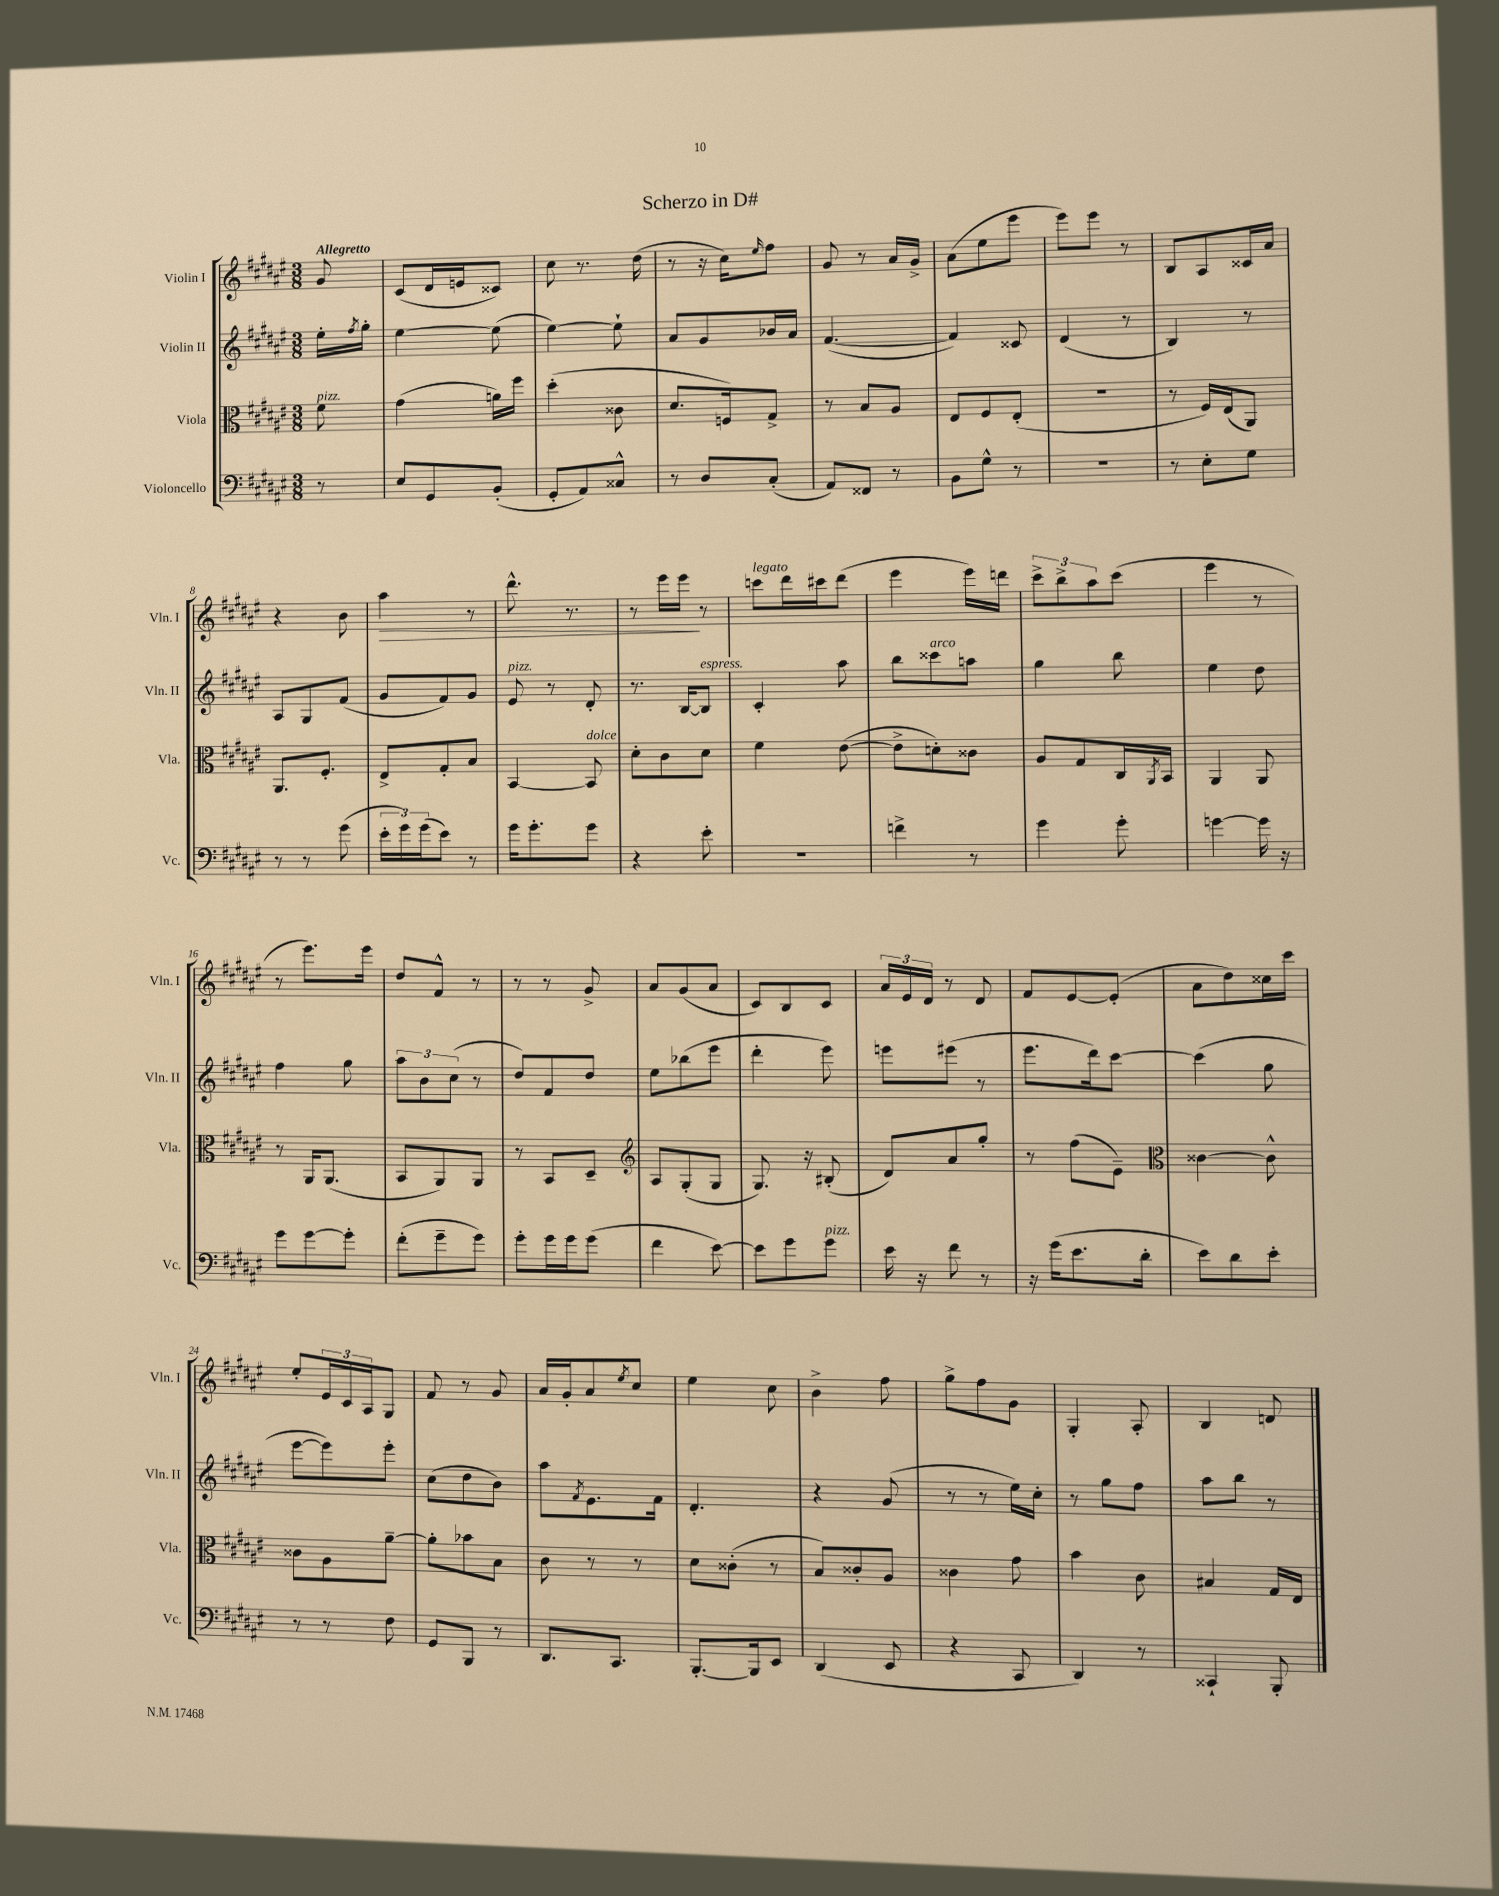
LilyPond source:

\header { title = "Scherzo in D#" }
<<
\new StaffGroup <<
\new Staff = "s0" \with { instrumentName = "Violin I" shortInstrumentName = "Vln. I" } {
    \clef treble \key fis \major \numericTimeSignature \time 3/8 \partial 8 \tempo "Allegretto"
    gis'8 |
    cis'8( dis'16 e'16 cisis'8) |
    cis''8 r8. dis''16( |
    r8 r16 cis''16) \grace { eis''16 } fis''8 |
    gis'8 r8 ais'16 gis'16-> |
    ais'8( eis''8 eis'''8 |
    eis'''8) eis'''8 r8 |
    b8 ais8 cisis'16 ais'16 |
    r4 b'8 |
    ais''4\> r8 |
    dis'''8.-^ r8. |
    r8 eis'''16 eis'''16\! r8 |
    c'''8^\markup { \italic "legato" } dis'''16 cis'''16 dis'''8( |
    eis'''4 eis'''16) d'''16 |
    \tuplet 3/2 { cis'''8-> b''8-> ais''8 } cis'''8( |
    eis'''4 r8 |
    r8 eis'''8.) eis'''16 |
    dis''8 fis'8-^ r8 |
    r8 r8 gis'8-> |
    ais'8 gis'8( ais'8 |
    cis'8) b8 cis'8 |
    \tuplet 3/2 { ais'16 eis'16 dis'16 } r8 dis'8 |
    fis'8 eis'8~ eis'8-.( |
    ais'8 dis''8) cisis''16 cis'''16 |
    eis''8-. \tuplet 3/2 { eis'16 cis'16 ais16 } gis8 |
    fis'8 r8 gis'8 |
    ais'16 gis'16-. ais'8 \acciaccatura { eis''8 } cis''8 |
    eis''4 cis''8 |
    b'4-> fis''8 |
    gis''8-> fis''8 gis'8 |
    gis4-. ais8-. |
    b4 d'8 \bar "|." |
}
\new Staff = "s1" \with { instrumentName = "Violin II" shortInstrumentName = "Vln. II" } {
    \clef treble \key fis \major \numericTimeSignature \time 3/8 \partial 8
    eis''16-. \acciaccatura { fis''8 } gis''16-. |
    eis''4~ eis''8( |
    eis''4~) eis''8-! |
    ais'8 gis'8 bes'16 ais'16 |
    fis'4.~( |
    fis'4) cisis'8 |
    dis'4( r8 |
    b4) r8 |
    ais8 gis8 fis'8( |
    gis'8 fis'8) gis'8 |
    eis'8^\markup { \italic "pizz." } r8 dis'8-. |
    r8. b16~ b8^\markup { \italic "espress." } |
    cis'4-. ais''8 |
    b''8 cisis'''8^\markup { \italic "arco" } a''8 |
    gis''4 b''8 |
    eis''4 dis''8 |
    fis''4 gis''8 |
    \tuplet 3/2 { ais''8 b'8 cis''8( } r8 |
    dis''8) fis'8 dis''8 |
    eis''8 bes''8( eis'''8 |
    dis'''4-. eis'''8) |
    e'''8 eis'''8( r8 |
    eis'''8. dis'''16) cis'''8~ |
    cis'''4( gis''8 |
    eis'''8~ eis'''8) eis'''8-. |
    cis''8( dis''8 b'8) |
    ais''8 \acciaccatura { fis'8 } eis'8. fis'16 |
    dis'4.-. |
    r4 gis'8( |
    r8 r8 eis''16) cis''16-. |
    r8 gis''8 fis''8 |
    ais''8 b''8 r8 \bar "|." |
}
\new Staff = "s2" \with { instrumentName = "Viola" shortInstrumentName = "Vla." } {
    \clef alto \key fis \major \numericTimeSignature \time 3/8 \partial 8
    fis'8^\markup { \italic "pizz." } |
    gis'4( a'16) fis''16 |
    dis''4-.( cisis'8 |
    dis'8. f16) gis8-> |
    r8 b8 ais8 |
    eis8 fis8 eis8-.( |
    R4. |
    r8 fis16) eis16( ais,8) |
    ais,8. fis8.-. |
    eis8-> gis8-. b8 |
    b,4~ b,8^\markup { \italic "dolce" } |
    dis'8-. cis'8 dis'8 |
    fis'4 eis'8~( |
    eis'8-> d'8-.) cisis'8 |
    ais8 gis8 cis16 \acciaccatura { ais,8 } b,16 |
    ais,4 ais,8 |
    r8 ais,16 ais,8.( |
    b,8 ais,8) ais,8 |
    r8 b,8 dis8-- |
    \clef treble ais8 gis8-.( gis8 |
    gis8.) r16 bis8-.( |
    dis'8) ais'8 gis''8-. |
    r8 fis''8( eis'8--) |
    \clef alto cisis'4~ cisis'8-^ |
    cisis'8 ais8 ais'8~-- |
    ais'8-. bes'8 b8 |
    cis'8 r8 r8 |
    dis'8 cisis'8-.( r8 |
    b8) cisis'8-. ais8 |
    cisis'4 gis'8 |
    b'4 cis'8 |
    bis4 gis16 eis16 \bar "|." |
}
\new Staff = "s3" \with { instrumentName = "Violoncello" shortInstrumentName = "Vc." } {
    \clef bass \key fis \major \numericTimeSignature \time 3/8 \partial 8
    r8 |
    eis8 gis,8 b,8-.( |
    gis,8-. ais,8) cisis8-^ |
    r8 dis8 cis8-.( |
    ais,8) fisis,8 r8 |
    b,8 gis8-^ r8 |
    R4. |
    r8 eis8-. gis8 |
    r8 r8 gis'8( |
    \tuplet 3/2 { eis'16-. gis'16) gis'16( } eis'8) r8 |
    gis'16 gis'8.-. gis'8 |
    r4 eis'8-. |
    R4. |
    f'4-> r8 |
    gis'4 gis'8-. |
    g'4~ g'16 r16 |
    gis'8 gis'8~ gis'8-. |
    fis'8-.( gis'8-- gis'8) |
    gis'8-. gis'16 gis'16 gis'8( |
    fis'4 eis'8~) |
    eis'8 gis'8 gis'8^\markup { \italic "pizz." } |
    eis'16 r16 fis'8 r8 |
    r16 gis'16( eis'8. dis'16-. |
    eis'8) dis'8 eis'8-. |
    r8 r8 fis8 |
    gis,8 b,,8 r8 |
    dis,8. cis,8. |
    b,,8.~-. b,,16 eis,8 |
    dis,4( eis,8 |
    r4 cis,8 |
    dis,4) r8 |
    cisis,4-! b,,8-. \bar "|." |
}
>>
>>
